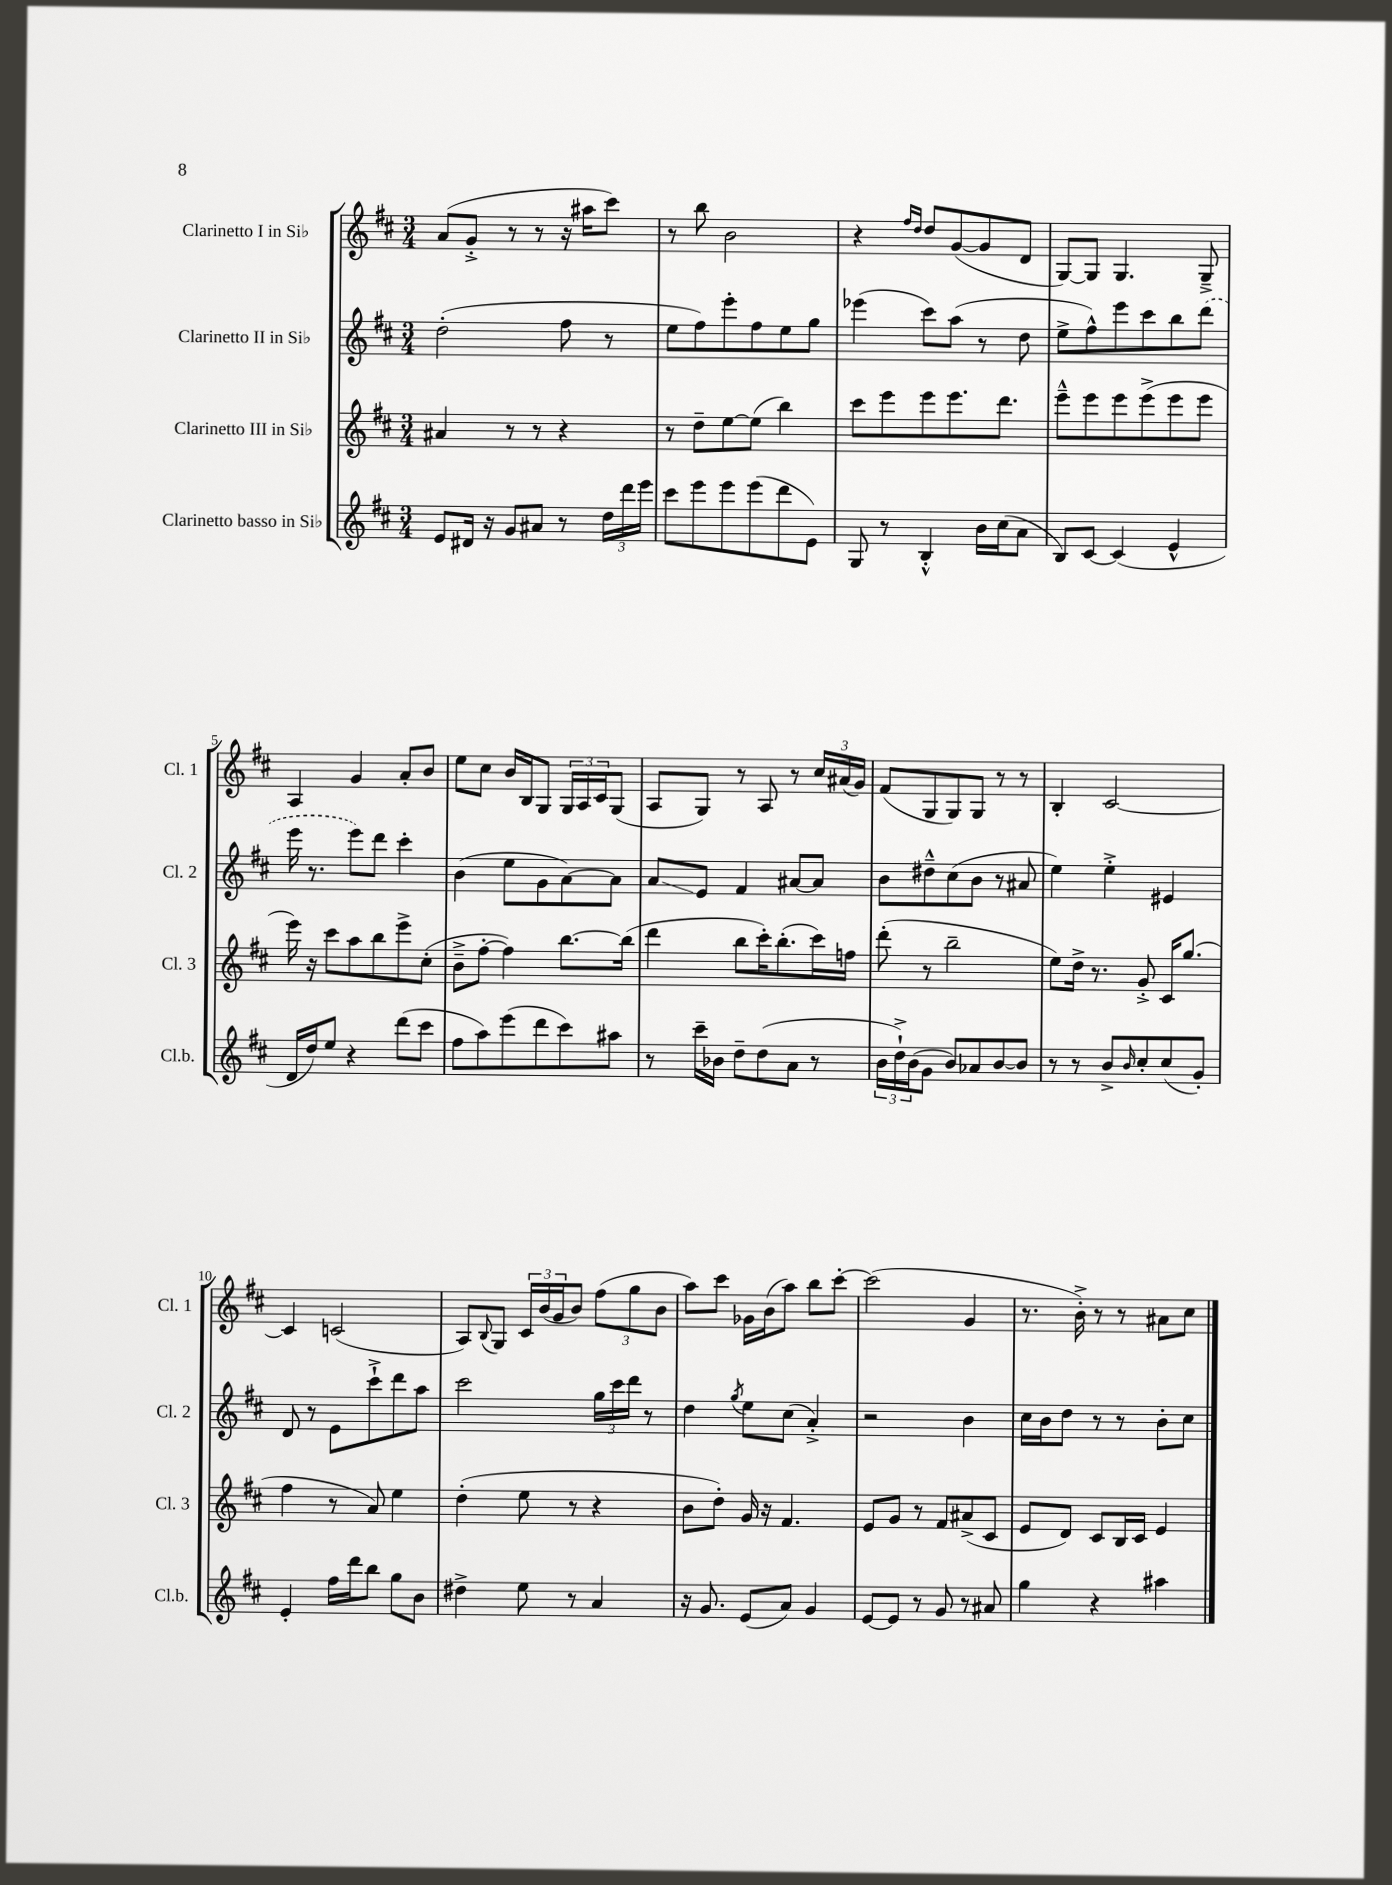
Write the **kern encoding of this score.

**kern	**kern	**kern	**kern
*staff4	*staff3	*staff2	*staff1
*clefG2	*clefG2	*clefG2	*clefG2
*k[f#c#]	*k[f#c#]	*k[f#c#]	*k[f#c#]
*M3/4	*M3/4	*M3/4	*M3/4
8e	4a#	(2dd'	(8a
16d#	.	.	8g'^
16r	.	.	.
8g	8r	.	8r
8a#	8r	.	8r
8r	4r	8ff#	16r
.	.	.	16aa#
24dd	.	8r	8ccc#)
24ddd	.	.	.
24eee	.	.	.
=	=	=	=
8ccc#	8r	8ee	8r
8eee	8dd~	8ff#)	8bb
8eee	[8ee	8eee'	2b
(8eee	(8ee]	8ff#	.
8ddd	4bb)	8ee	.
8e)	.	8gg	.
=	=	=	=
8G	8ccc#	(4eee-	4r
8r	8eee	.	.
.	.	.	16qqff#
.	.	.	16qqdd
4B'^^	8eee	8ccc#)	8dd
.	8.eee	(8aa	([8g
16b	.	8r	8g]
(16cc#	8.ddd	.	.
8a	.	8dd	8d
=	=	=	=
8B)	8eee~^^	8ee^	[8G)
[8c#	8eee	8ff#^^)	8G]
(4c#]	8eee	8eee	4.G
.	(8eee^	8ccc#	.
4e^^	8eee	8bb	.
.	8eee	(8ddd	8G~^
=	=	=	=
16d	16eee)	16eee	4A
16dd)	16r	8.r	.
8ee	8ccc#	.	.
4r	8aa	8eee)	4g
.	8bb	8ddd	.
(8ddd	8eee^	4ccc#'	8a'
8ccc#	(8cc#'	.	8b
=	=	=	=
8ff#	8b~^	(4b	8ee
8aa)	[8ff#'	.	8cc#
(8eee	4ff#])	8ee	16b
.	.	.	16B
8ddd	.	8g	8G
8ccc#)	[8.bb	[8a)	24G
.	.	.	24A
.	.	.	24c#
8aa#	.	8a]	(8G
.	(16bb]	.	.
=	=	=	=
8r	4ddd	8a	8A
16ccc#~	.	8e	8G)
16b-	.	.	.
8dd~	8bb	4f#	8r
(8dd	16ccc#')	.	8A
.	(8.bb'	.	.
8a	.	[8a#	8r
8r	16ccc#)	8a#]	24cc#
.	.	.	(24a#
.	16ff	.	.
.	.	.	24g)
=	=	=	=
24b	(8ddd'	8b	(8f#
24dd`^)	.	.	.
(24b	.	.	.
8g	8r	8dd#~^^	8G
8b)	2bb~	(8cc#	8G)
8a-	.	8b	8G
[8b	.	8r	8r
8b]	.	8a#	8r
=	=	=	=
8r	8ee)	4ee)	4B'
8r	16dd^	.	.
.	8.r	.	.
8b^	.	4ee'^	[2c#
16qqb	.	.	.
8cc#'	8g'^	.	.
(8cc#	16c#	4e#	.
.	(8.gg	.	.
8g')	.	.	.
=	=	=	=
4e'	4ff#	8d	4c#]
.	.	8r	.
16ff#	8r	8e	(2c
16ddd	.	.	.
8bb	8a)	8ccc#`^	.
8gg	4ee	8ddd	.
8b	.	8aa	.
=	=	=	=
4dd#^	(4dd'	2ccc#	8A)
.	.	.	8qqB
.	.	.	8G
8ee	8ee	.	24c#
.	.	.	(24b
.	.	.	24g
8r	8r	.	8b)
4a	4r	24gg	(12ff#
.	.	24ccc#	.
.	.	24ddd	12gg
.	.	8r	.
.	.	.	12b
=	=	=	=
16r	8b	4dd	8aa)
8.g	.	.	.
.	8dd')	.	8ccc#
.	.	8qgg	.
(8e	16g	8ee	16g-
.	16r	.	(16b
8a)	4.f#	(8cc#	8aa)
4g	.	4a'^)	8bb
.	.	.	[8ccc#'
=	=	=	=
[8e	8e	2r	(2ccc#]
8e]	8g	.	.
8r	8r	.	.
8g	8f#	.	.
8r	(8a#^	4b	4g
8a#	8c#	.	.
=	=	=	=
4gg	8e	16cc#	8.r
.	.	16b	.
.	8d)	8dd	.
.	.	.	16b'^)
4r	8c#	8r	8r
.	16B	8r	8r
.	16c#	.	.
4aa#	4e	8b'	8a#
.	.	8cc#	8cc#
==	==	==	==
*-	*-	*-	*-
